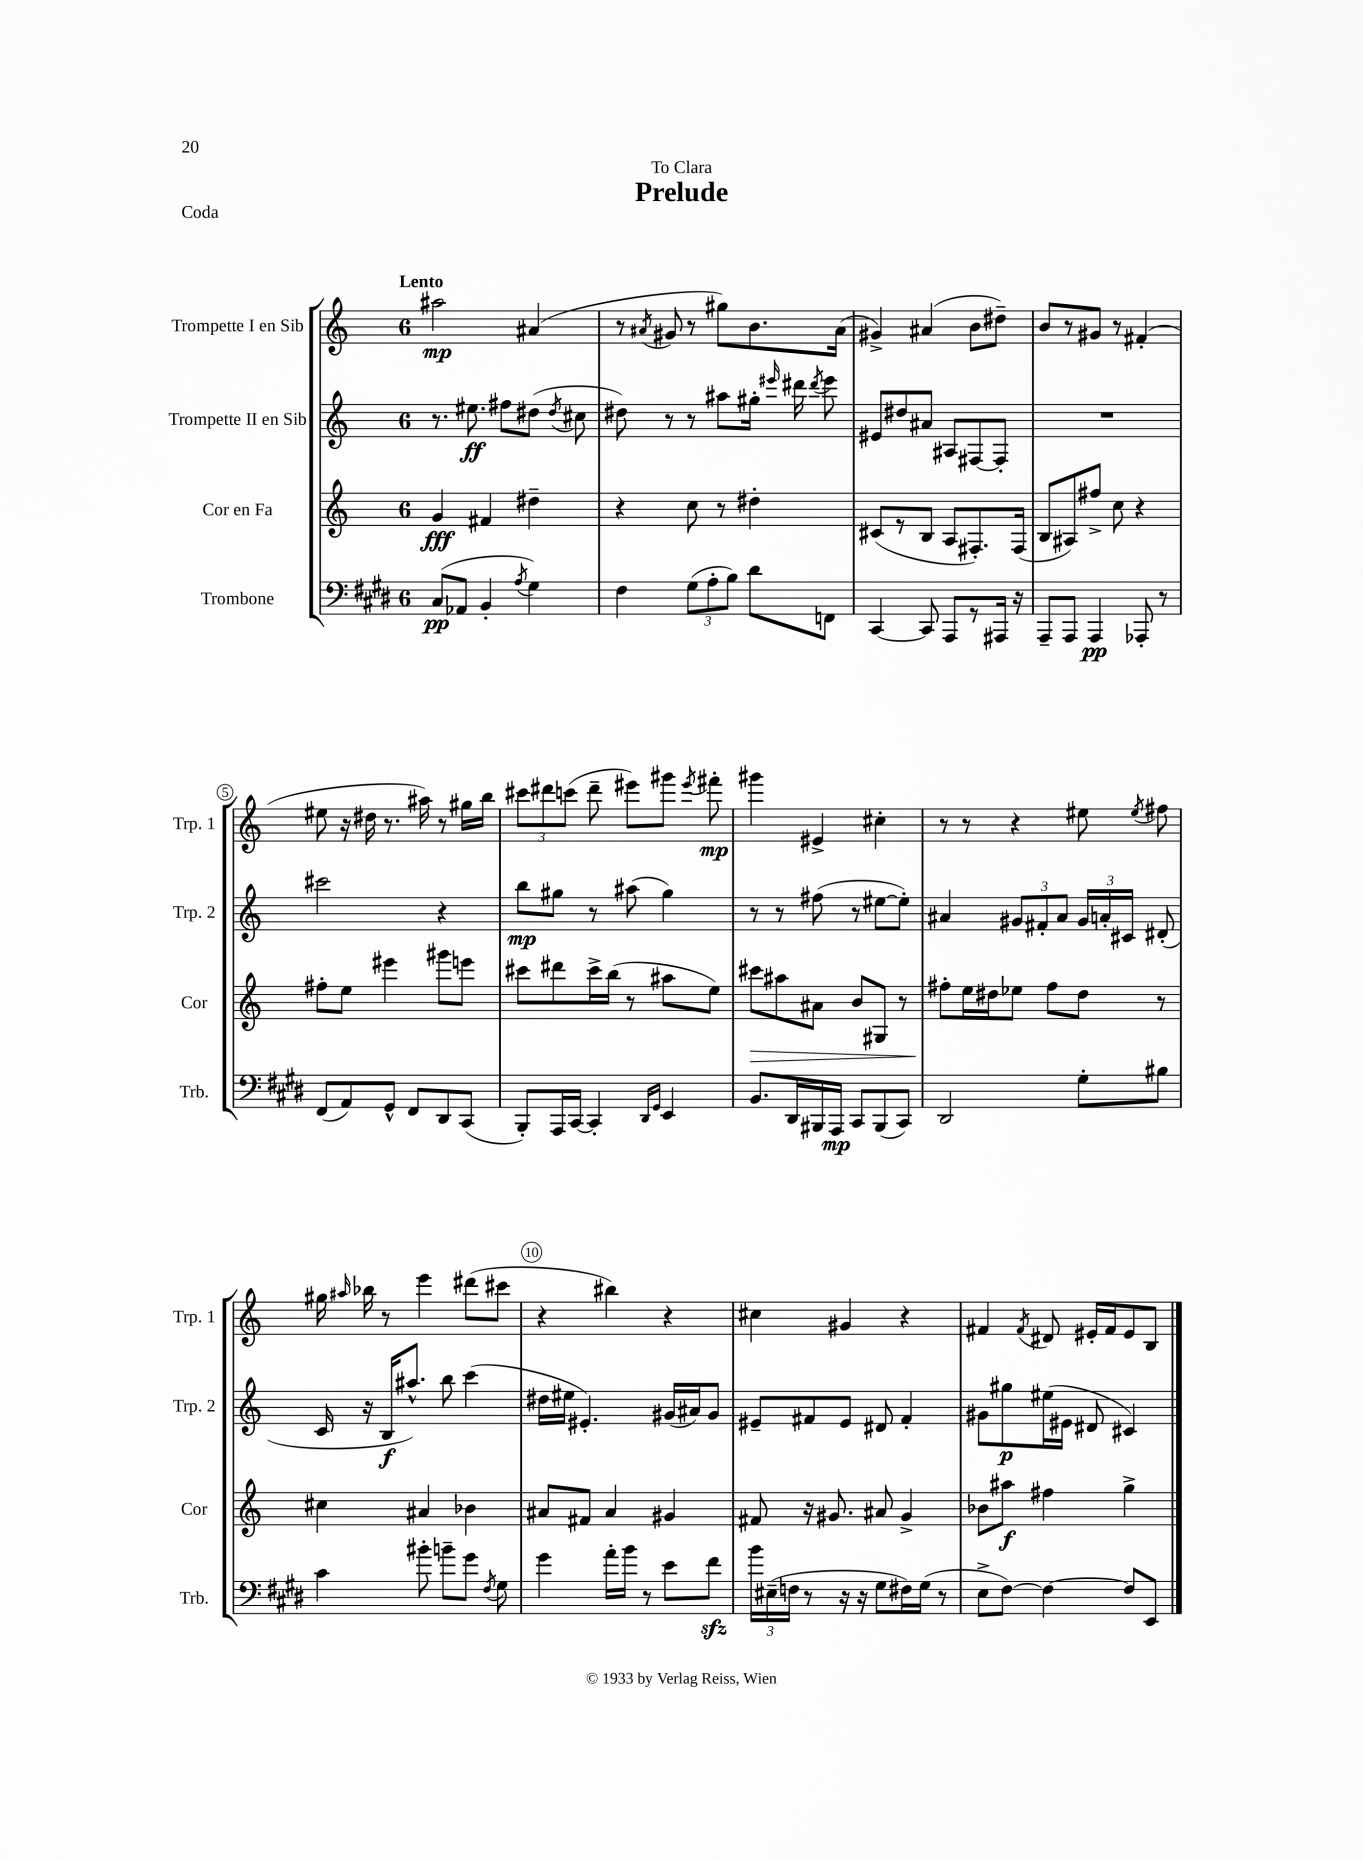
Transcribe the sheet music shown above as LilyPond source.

\header { title = "Prelude" dedication = "To Clara" piece = "Coda" }
<<
\new StaffGroup <<
\new Staff = "s0" \with { instrumentName = "Trompette I en Sib" shortInstrumentName = "Trp. 1" } {
    \clef treble \key c \major \once \override Staff.TimeSignature.style = #'single-digit \time 6/8 \tempo "Lento"
    \autoBeamOff ais''2\mp ais'4( |
    r8 \acciaccatura { ais'8 } gis'8 r8 gis''8[) b'8. ais'16]( |
    gis'4->) ais'4( b'8[ dis''8]--) |
    b'8[ r8 gis'8] r8 fis'4-.( |
    eis''8 r16 dis''16 r8. ais''16) r8 gis''16[ b''16] |
    \tuplet 3/2 { cis'''8[ dis'''8 c'''8]( } dis'''8-- eis'''8[) gis'''8] \acciaccatura { eis'''8 } fis'''8-.\mp |
    gis'''4 eis'4-> cis''4-. |
    r8 r8 r4 eis''8 \acciaccatura { eis''8 } fis''8 |
    gis''16 \grace { ais''16 } bes''16 r8 e'''4 dis'''8[( cis'''8] |
    r4 bis''4) r4 |
    cis''4 gis'4 r4 |
    fis'4 \acciaccatura { fis'8 } dis'8 eis'16[-. fis'16 eis'8 b8] \bar "|." |
}
\new Staff = "s1" \with { instrumentName = "Trompette II en Sib" shortInstrumentName = "Trp. 2" } {
    \clef treble \key c \major \once \override Staff.TimeSignature.style = #'single-digit \time 6/8
    \autoBeamOff r8. eis''8.\ff fis''8[ dis''8]( \acciaccatura { dis''8 } cis''8 |
    dis''8) r8 r8 ais''8[ gis''16]-. \grace { eis'''16 } dis'''16 \acciaccatura { dis'''8 } eis'''8 |
    eis'8[ dis''8 ais'8] ais8[ fis8~ fis8]-. |
    R2. |
    cis'''2 r4 |
    b''8[\mp gis''8] r8 ais''8( gis''4) |
    r8 r8 fis''8( r8 eis''8[~ eis''8]-.) |
    ais'4 \tuplet 3/2 { gis'8[ fis'8-. ais'8] } \tuplet 3/2 { gis'16[ a'16-. cis'16] } dis'8-.( |
    c'16 r16 b16[\f ais''8.]-^) b''8 c'''4( |
    dis''16[ eis''16] eis'4.-.) gis'16[( ais'16) gis'8] |
    eis'8[-- fis'8 eis'8] dis'8 fis'4-. |
    gis'8[ gis''8\p eis''16( eis'16] dis'8 cis'4) \bar "|." |
}
\new Staff = "s2" \with { instrumentName = "Cor en Fa" shortInstrumentName = "Cor" } {
    \clef treble \key c \major \once \override Staff.TimeSignature.style = #'single-digit \time 6/8
    \autoBeamOff g'4\fff fis'4 dis''4-- |
    r4 c''8 r8 dis''4-. |
    cis'8[( r8 b8] a8[ fis8.-.) fis16]( |
    b8[ ais8) fis''8]-> c''8 r4 |
    fis''8[-. e''8] eis'''4 gis'''8[ e'''8] |
    cis'''8[ dis'''8 cis'''16-> b''16]( r8 ais''8[ e''8]) |
    cis'''8[\> ais''8 ais'8] b'8[ gis8] r8 |
    fis''8[-.\! e''16 dis''16 ees''8] fis''8[ dis''8] r8 |
    cis''4 ais'4 bes'4 |
    ais'8[ fis'8] ais'4 gis'4 |
    fis'8 r16 gis'8. ais'8 gis'4-> |
    bes'8[ ais''8]\f fis''4 g''4-> \bar "|." |
}
\new Staff = "s3" \with { instrumentName = "Trombone" shortInstrumentName = "Trb." } {
    \clef bass \key e \major \once \override Staff.TimeSignature.style = #'single-digit \time 6/8
    \autoBeamOff cis8[\pp( aes,8] b,4-. \acciaccatura { a8 } gis4) |
    fis4 \tuplet 3/2 { gis8[( a8-. b8]) } dis'8[ f,8] |
    cis,4~ cis,8 a,,8[ r8 ais,,16] r16 |
    a,,8[-- a,,8] a,,4\pp aes,,8-. r8 |
    fis,8[( a,8) gis,8]-^ fis,8[ dis,8 cis,8]( |
    b,,8[-.) a,,16 cis,16]~ cis,4-. \grace { dis,16[ gis,16] } e,4 |
    b,8.[ dis,16 bis,,16 a,,16]\mp cis,8[ bis,,8( cis,8]) |
    dis,2 gis8[-. bis8] |
    cis'4 bis'8-. b'8[-- gis'8] \acciaccatura { fis8 } gis8 |
    gis'4 a'16[-. b'16] r8 e'8[ fis'8]\sfz |
    \tuplet 3/2 { b'16[ eis16--( f16] } r8 r16 r16 gis8[ fis16) gis16]( r8 |
    e8[-> fis8]~) fis4~ fis8[ e,8] \bar "|." |
}
>>
>>
\layout { \context { \Score \override BarNumber.break-visibility = ##(#f #t #t) barNumberVisibility = #(every-nth-bar-number-visible 5) \override BarNumber.stencil = #(make-stencil-circler 0.1 0.3 ly:text-interface::print) } }
